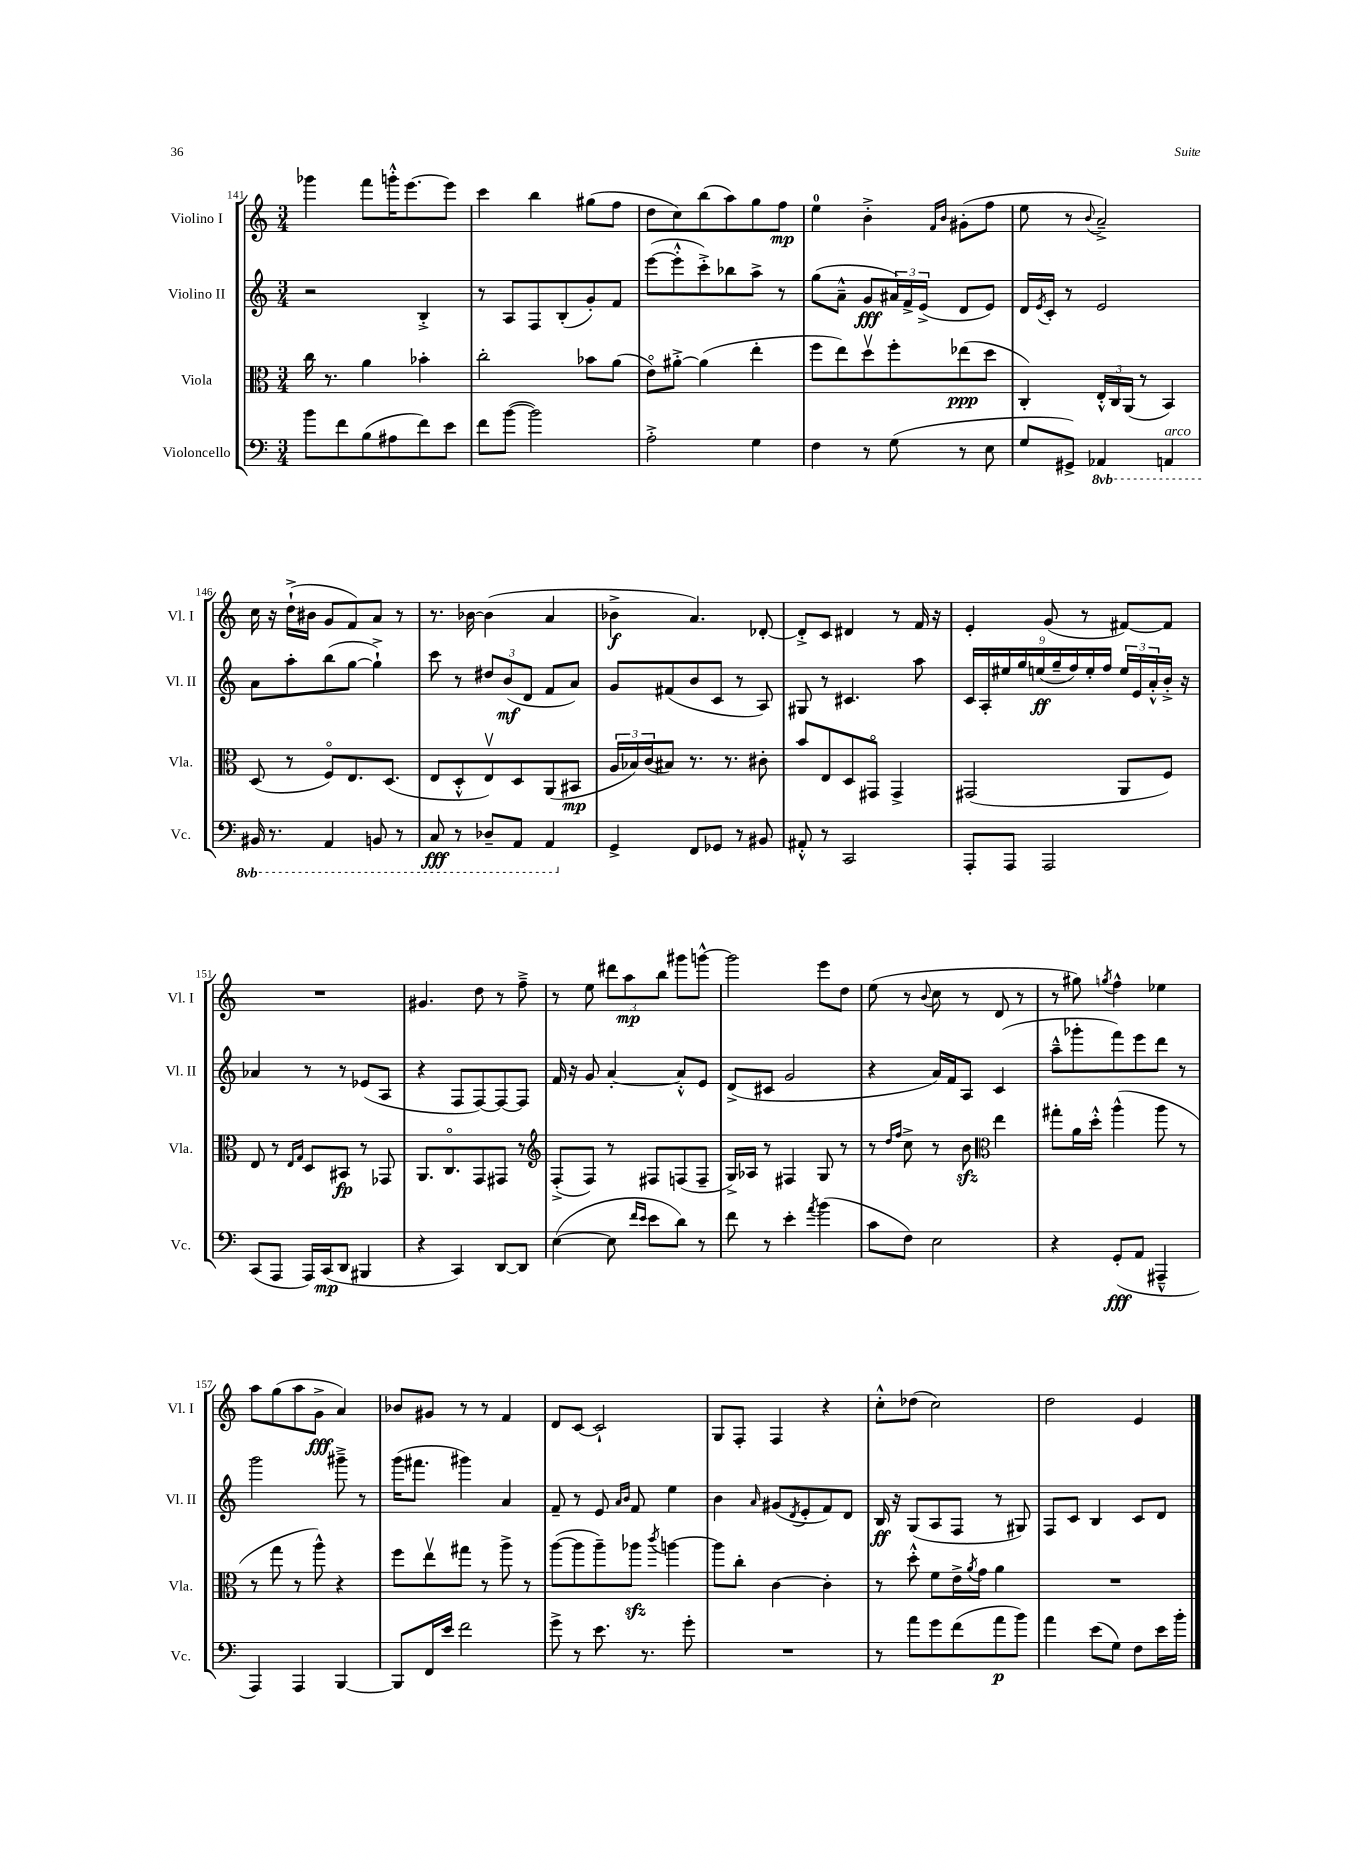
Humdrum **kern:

**kern	**kern	**kern	**kern
*staff4	*staff3	*staff2	*staff1
*clefF4	*clefC3	*clefG2	*clefG2
*k[]	*k[]	*k[]	*k[]
*M3/4	*M3/4	*M3/4	*M3/4
8b	16cc	2r	4ggg-
.	8.r	.	.
8f	.	.	.
(8B	4a	.	8fff
8A#	.	.	16ggg'^^
.	.	.	[8.eee
8f)	4b-'	4B'^	.
8e	.	.	8eee]
=	=	=	=
8f	2cc'	8r	4ccc
([8b	.	8A	.
2b])	.	8F	4bb
.	.	(8B'	.
.	8b-	8g')	(8gg#
.	(8a	8f	8ff
=	=	=	=
2A'^	8eo)	([8eee	8dd
.	[8a#'^	8eee'^^]	8cc)
.	(4a#]	8ccc'^)	(8bb
.	.	8bb-	8aa)
4G	4ee'	8aa^	8gg
.	.	8r	8ff
=	=	=	=
4F	8ff	(8gg	4ee
.	8ee)	8a~^^	.
8r	8ddv	8g	4b'^
(8G	8ff'	24a#)	.
.	.	24f^	.
.	.	(24e^	.
.	.	.	16qqf
.	.	.	16qqb
8r	(8ee-	8d	(8g#'
8E	8dd	8e)	8ff
=	=	=	=
8G	4C')	16d	8ee
.	.	8qe	.
.	.	16c'	.
8GG#^)	.	8r	8r
.	.	.	8qqb
4AAA-	24E'^^	2e	2a~^)
.	24C	.	.
.	(24AA	.	.
.	8r	.	.
4AAA	4BB)	.	.
=	=	=	=
16BBB#	(8D	8a	16cc
8.r	.	.	16r
.	8r	8aa'	(16dd`^
.	.	.	16b#
4AAA	8Fo)	(8bb	8g
.	8.E	[8gg	8f)
8BBB	.	4gg`^])	8a
.	(8.D	.	.
8r	.	.	8r
=	=	=	=
8CC	8E	8ccc	8.r
8r	8D'^^	8r	.
.	.	.	[16b-
8DD-~	8Ev)	12dd#	(4b-]
.	.	(12b	.
8AAA	8D	.	.
.	.	12d	.
4AAA	(8AA	8f	4a
.	8BB#	8a)	.
=	=	=	=
4GG^	24A	8g	4b-^
.	24B-)	.	.
.	(24c	.	.
.	8B#)	(8f#	.
8FF	8.r	8b	4.a)
8GG-	.	8c	.
.	8.r	.	.
8r	.	8r	.
8BB#	8c#'	8A)	[8d-'
=	=	=	=
8AA#'^^	8b	8G#	8d-'^]
8r	8E	8r	8c
2CC	8D	4.c#	4d#
.	8GG#o	.	.
.	4GG#^	.	8r
.	.	8aa	16f
.	.	.	16r
=	=	=	=
8AAA'	(2GG#	18c	4e'
.	.	18A'	.
.	.	18ee#	.
8AAA	.	.	.
.	.	18gg	.
.	.	(18ee	.
2AAA	.	.	(8g
.	.	18gg~	.
.	.	18ff)	.
.	.	.	8r
.	.	18ee'	.
.	.	18ff	.
.	8AA	24ee	[8f#)
.	.	24e	.
.	.	24a'^^	.
.	8F)	16b'^	8f#]
.	.	16r	.
=	=	=	=
(8CC	8E	4a-	2.r
8AAA	8r	.	.
.	16qqE	.	.
.	16qqG	.	.
16AAA)	8D	8r	.
(16CC	.	.	.
8DD	8BB#	8r	.
4BBB#	8r	(8e-	.
.	8GG-	8A	.
=	=	=	=
4r	8.AA	4r	4.g#
.	8.Co	.	.
4CC)	.	8F	.
.	8GG	[8F)	8dd
[8DD	8GG#	8F_	8r
8DD]	8r	8F]	8ff~^
=	=	=	=
*	*clefG2	*	*
([4E	(8F'^	16f	8r
.	.	16r	.
.	8F)	8g	8ee
8E]	8r	[4a'	12ddd#
.	.	.	12aa
16qqf	.	.	.
16qqe	.	.	.
8e	8F#	.	.
.	.	.	12bb
8d)	(8F	8a'^^]	8ggg#
8r	8F~	8e	[8ggg^^
=	=	=	=
8f	16G^)	(8d^	2ggg]
.	16A-	.	.
8r	8r	8c#	.
4e'	4F#	2g	.
8qa	.	.	.
(4b	8G	.	8eee
.	8r	.	8dd
=	=	=	=
8c	8r	4r	(8ee
.	16qqdd	.	.
.	16qqff	.	.
8F)	8cc^	.	8r
.	.	.	8qqb
2E	8r	16a)	8cc
.	.	16f	.
.	8b	8A	8r
*	*clefC3	*	*
.	4ee	(4c	8d
.	.	.	8r
=	=	=	=
4r	8gg#'	8aa~^^	8r
.	16a	8ggg-'	8gg#)
.	16dd'^^	.	.
.	.	.	8qgg
(8GG'	(4aa^^	8fff)	4ff^^
8AA	.	8eee	.
4AAA#~^^	8aa	8ddd	4ee-
.	8r	8r	.
=	=	=	=
4AAA)	8r	2ggg	8aa
.	8gg	.	(8gg
4AAA	8r	.	8aa
.	8aa^^)	.	8g^
[4BBB	4r	8ggg#~^	4a)
.	.	8r	.
=	=	=	=
8BBB]	8ff	(16ggg	8b-
.	.	8.fff#	.
16FF	8eev	.	8g#
16e	.	.	.
2f	8gg#	4ggg#)	8r
.	8r	.	8r
.	8aa^	4a	4f
.	8r	.	.
=	=	=	=
8g^	([8aa	8f~	8d
8r	8aa]	8r	[8c
8.e	8aa~)	8e	2c`]
.	.	16qqa	.
.	.	16qqb	.
.	8aa-	8f	.
8.r	.	.	.
.	8qccc	.	.
.	[4aa	4ee	.
8g'	.	.	.
=	=	=	=
2.r	8aa]	4b	8G
.	8cc'	.	8F'
.	.	16qqa	.
.	[4c	(8g#	4F
.	.	8qd	.
.	.	8e'	.
.	4c']	8f)	4r
.	.	8d	.
=	=	=	=
8r	8r	16B	8cc'^^
.	.	16r	.
8a	8dd'^^	(8G	(8dd-
8g	8f	8A	2cc)
(8f	16e^	8F	.
.	8qa	.	.
.	16g	.	.
8a	4a	8r	.
8b)	.	8G#)	.
=	=	=	=
4a	2.r	8F	2dd
.	.	8c	.
(8e	.	4B	.
8G)	.	.	.
8F	.	8c	4e
16e	.	8d	.
16b'	.	.	.
==	==	==	==
*-	*-	*-	*-
